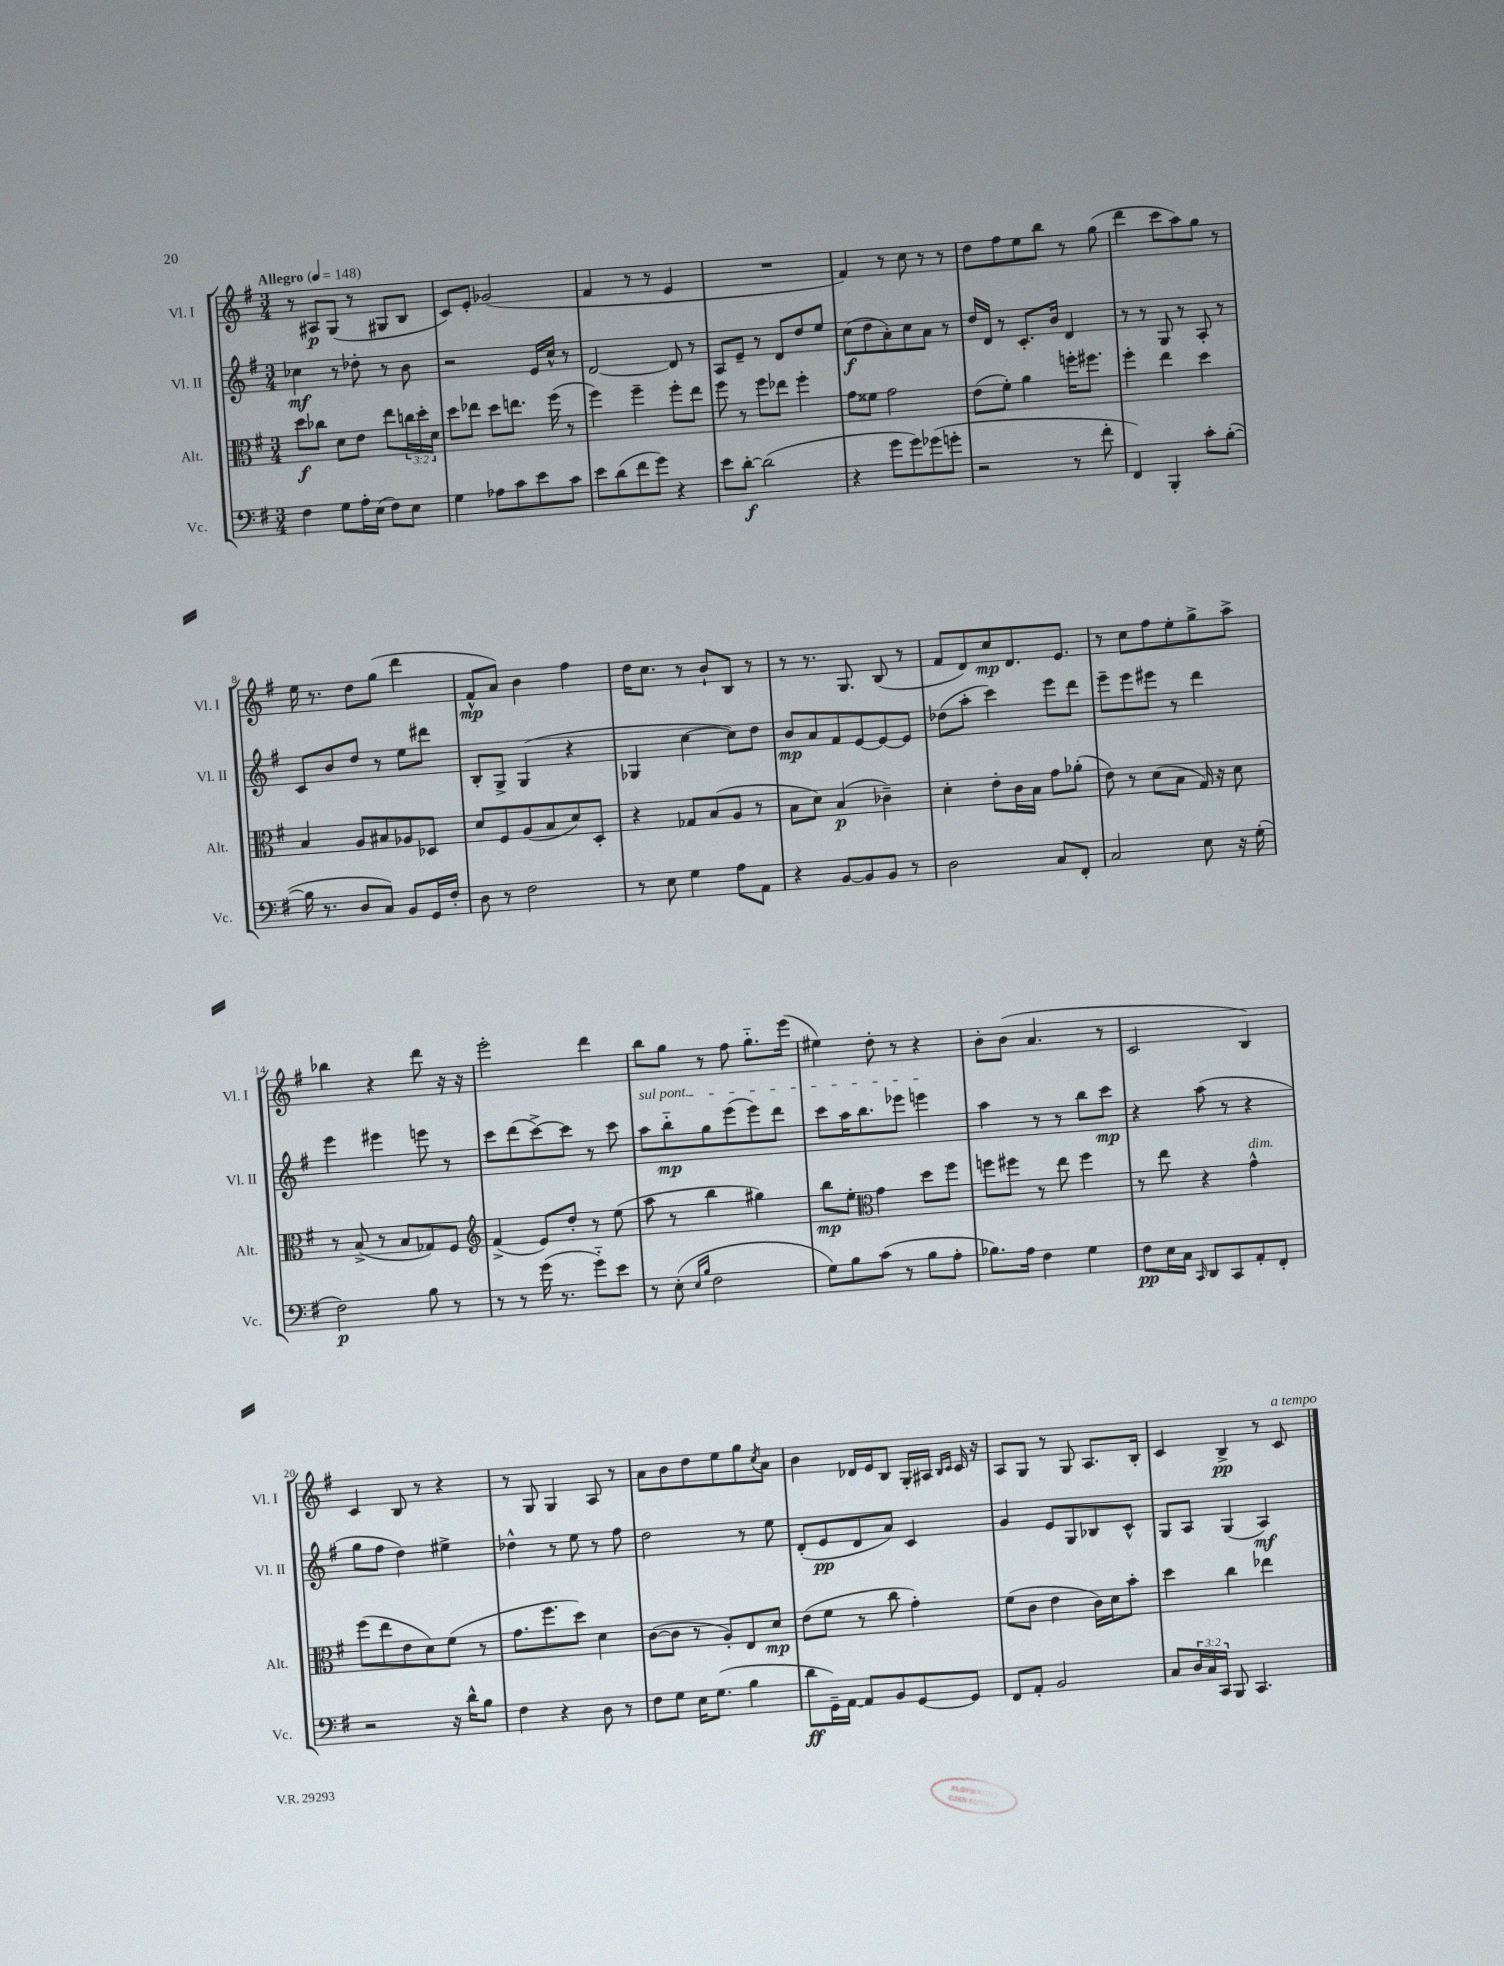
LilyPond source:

<<
\new StaffGroup <<
\new Staff = "s0" \with { instrumentName = "Vl. I" shortInstrumentName = "Vl. I" } {
    \clef treble \key g \major \numericTimeSignature \time 3/4 \tempo "Allegro" 4 = 148
    r8 ais8\p g8( r8 gis8 b8 |
    c'8) e'8-. ges'2( |
    fis'4 r8 r8 e'4 |
    R2. |
    fis'4) r8 c''8 r8 r8 |
    d''8 fis''8 e''8 b''8 r8 g''8( |
    d'''4 c'''8 a''8) g''8 r8 |
    e''16 r8. d''8 g''8( d'''4 |
    fis'8-^\mp a'8) b'4 fis''4 |
    d''16 c''8. r8 b'8-! b8 r8 |
    r8 r8. g8. b8( r8 |
    fis'8 d'8) c''8\mp d'8. e'8. |
    r8 c''8 fis''8 e''8-. g''8-> a''8-> |
    bes''4 r4 d'''8 r16 r16 |
    e'''2-. d'''4 |
    b''8 g''8 r8 fis''8 g''8.-_ e'''16( |
    eis''4) d''8-. r8 r4 |
    b'8-. b'8( a'4. r8 |
    c'2 b4) |
    c'4 b8 r8 r4 |
    r8 g8 g4 a8 r8 |
    a'8 b'8 d''8 e''8 g''8 \acciaccatura { c''8 } a'8 |
    b'4 des'16 e'16 b8 g16-. ais16 \grace { b16 c'16 } c'16 r16 |
    a8 g8 r8 g8 a8. b16-. |
    c'4 b4->\pp r8 c'8^\markup { \italic "a tempo" } \bar "|." |
}
\new Staff = "s1" \with { instrumentName = "Vl. II" shortInstrumentName = "Vl. II" } {
    \clef treble \key g \major \numericTimeSignature \time 3/4
    ces''4\mf r8 des''8-. r8 b'8 |
    r2 e'16 c''16-^ r8 |
    d'2~ d'8 r8 |
    a8 e'8-- r8 d'8 d''8 e''8 |
    c''8\f( d''8 a'8-.) c''8 a'8 r8 |
    d''16 d'16 r8 c'8.-. b'16 d'4 |
    r8 r8 g8 r8 a8-. r8 |
    c'8 b'8 d''8 r8 e''8 dis'''8 |
    b8-. g8-> g4( r4 |
    ges4 c''4~ c''8) d''8 |
    b'8\mp a'8 fis'8 e'8~ e'8~ e'8 |
    des''8( a''8-. c'''4) e'''8 d'''8 |
    e'''8-- e'''8 eis'''8 r8 d'''4 |
    e'''4 eis'''4 e'''8 r8 |
    c'''8 d'''8( c'''8~->) c'''8 r8 c'''8 |
    \once \override TextSpanner.bound-details.left.text = \markup { \italic "sul pont." } a''8\startTextSpan b''8-_\mp g''8 e'''8( e'''8) d'''8 |
    c'''8 a''16 b''8. ees'''8 e'''4\stopTextSpan |
    a''4 r8 r8 b''8 c'''8\mp |
    r4 a''8( r8 r4 |
    g''8 fis''8 d''4) eis''4-> |
    des''4-^ r8 e''8 r8 fis''8 |
    d''2 r8 e''8 |
    d'8-.( e'8\pp d'8 a'8) c'4 |
    g'4 e'8 g8 bes8 c'8-^ |
    g8 a8 g4( a4\mf) \bar "|." |
}
\new Staff = "s2" \with { instrumentName = "Alt." shortInstrumentName = "Alt." } {
    \clef alto \key g \major \numericTimeSignature \time 3/4 \override Staff.TupletNumber.text = #tuplet-number::calc-fraction-text
    d''8\f ces''8 d'8 e'8 e''8 \tuplet 3/2 { c''16 d''16-. d'16 } |
    d''8 ees''8 d''8 e''8. fis''16( r8 |
    fis''4) fis''4-- fis''8-. e''8 |
    fis''8 r8 fis''8 ees''8 fis''4-. |
    g'8 fisis'8 g'2 |
    e'8( fis'8-.) a'4 f''16-. fis''8. |
    fis''4-. e''4 d''4 |
    b4 a8 bis8 aes8 des8 |
    d'8 fis8 a8( b8 d'8) d8-. |
    r4 ges8 b8( a8 r8 |
    b8 d'8) b4\p( ces'4--) |
    d'4-. e'8-. c'16 b16 g'8 aes'8-.( |
    e'8) r8 d'8( b8 g16) r16 d'8 |
    r8 b8->( r8 b8 ges8) fis8 |
    \clef treble fis'4->( e'8) d''8-. r8 e''8( |
    a''8 r8 b''4 gis''4) |
    b''8\mp e''8-. \clef alto g'4 d''8 fis''8 |
    f''8 fis''8 r8 e''8 fis''4 |
    r8 e''8 r4 g'4-^^\markup { \italic "dim." } |
    fis''8( e''8 e'8 d'8) fis'8( r8 |
    g'8. fis''8. d''8) d'4 |
    c'8~( c'8 r8 a8-.) e8 d'8\mp |
    e'8( fis'8 r8 c''8 g'4-.) |
    fis'8( c'8 e'4 c'16) d'16 b'8-. |
    d''4 c''4 ees''4 \bar "|." |
}
\new Staff = "s3" \with { instrumentName = "Vc." shortInstrumentName = "Vc." } {
    \clef bass \key g \major \numericTimeSignature \time 3/4 \override Staff.TupletNumber.text = #tuplet-number::calc-fraction-text
    fis4 g8 a16-. e16( fis8) e8 |
    g4 aes8 c'8 e'8 c'8 |
    e'8 d'8( fis'8 g'8) r4 |
    e'8 d'8~-.\f d'2( |
    r4 g'8 g'8) ges'8( g'8-. |
    r2 r8 fis'8-. |
    fis,4) b,,4-. c'8-. b8~-.( |
    b16 r8. d8 c8) b,8 g,16 fis16-. |
    d8 r8 fis2 |
    r8 e8 g4 a8 a,8 |
    r4 b,8~ b,8 b,8 r8 |
    d2 c8 fis,8-. |
    c2 e8 r16 g16-.( |
    fis2\p) b8 r8 |
    r8 r8 g'16( r8. g'8-_) e'8 |
    r8 e8-.( \grace { e16 b16 } fis2 |
    g8) b8 c'8( r8 b8 a8-. |
    bes8.) a16 fis4 g4 |
    fis8\pp e16 c16 \grace { c,16 } d,8 c,8 a,8-. fis,8-. |
    r2 r16 d'16-^ b8 |
    fis4 r4 d8 r8 |
    fis8 g8 e16 g8.( b4 |
    d'8\ff g,16--) a,16~ a,8 b,8 g,8~ g,8 |
    fis,8 a,8-. b,2 |
    c8 \tuplet 3/2 { d16 c16 c,16 } b,,8 c,4. \bar "|." |
}
>>
>>
